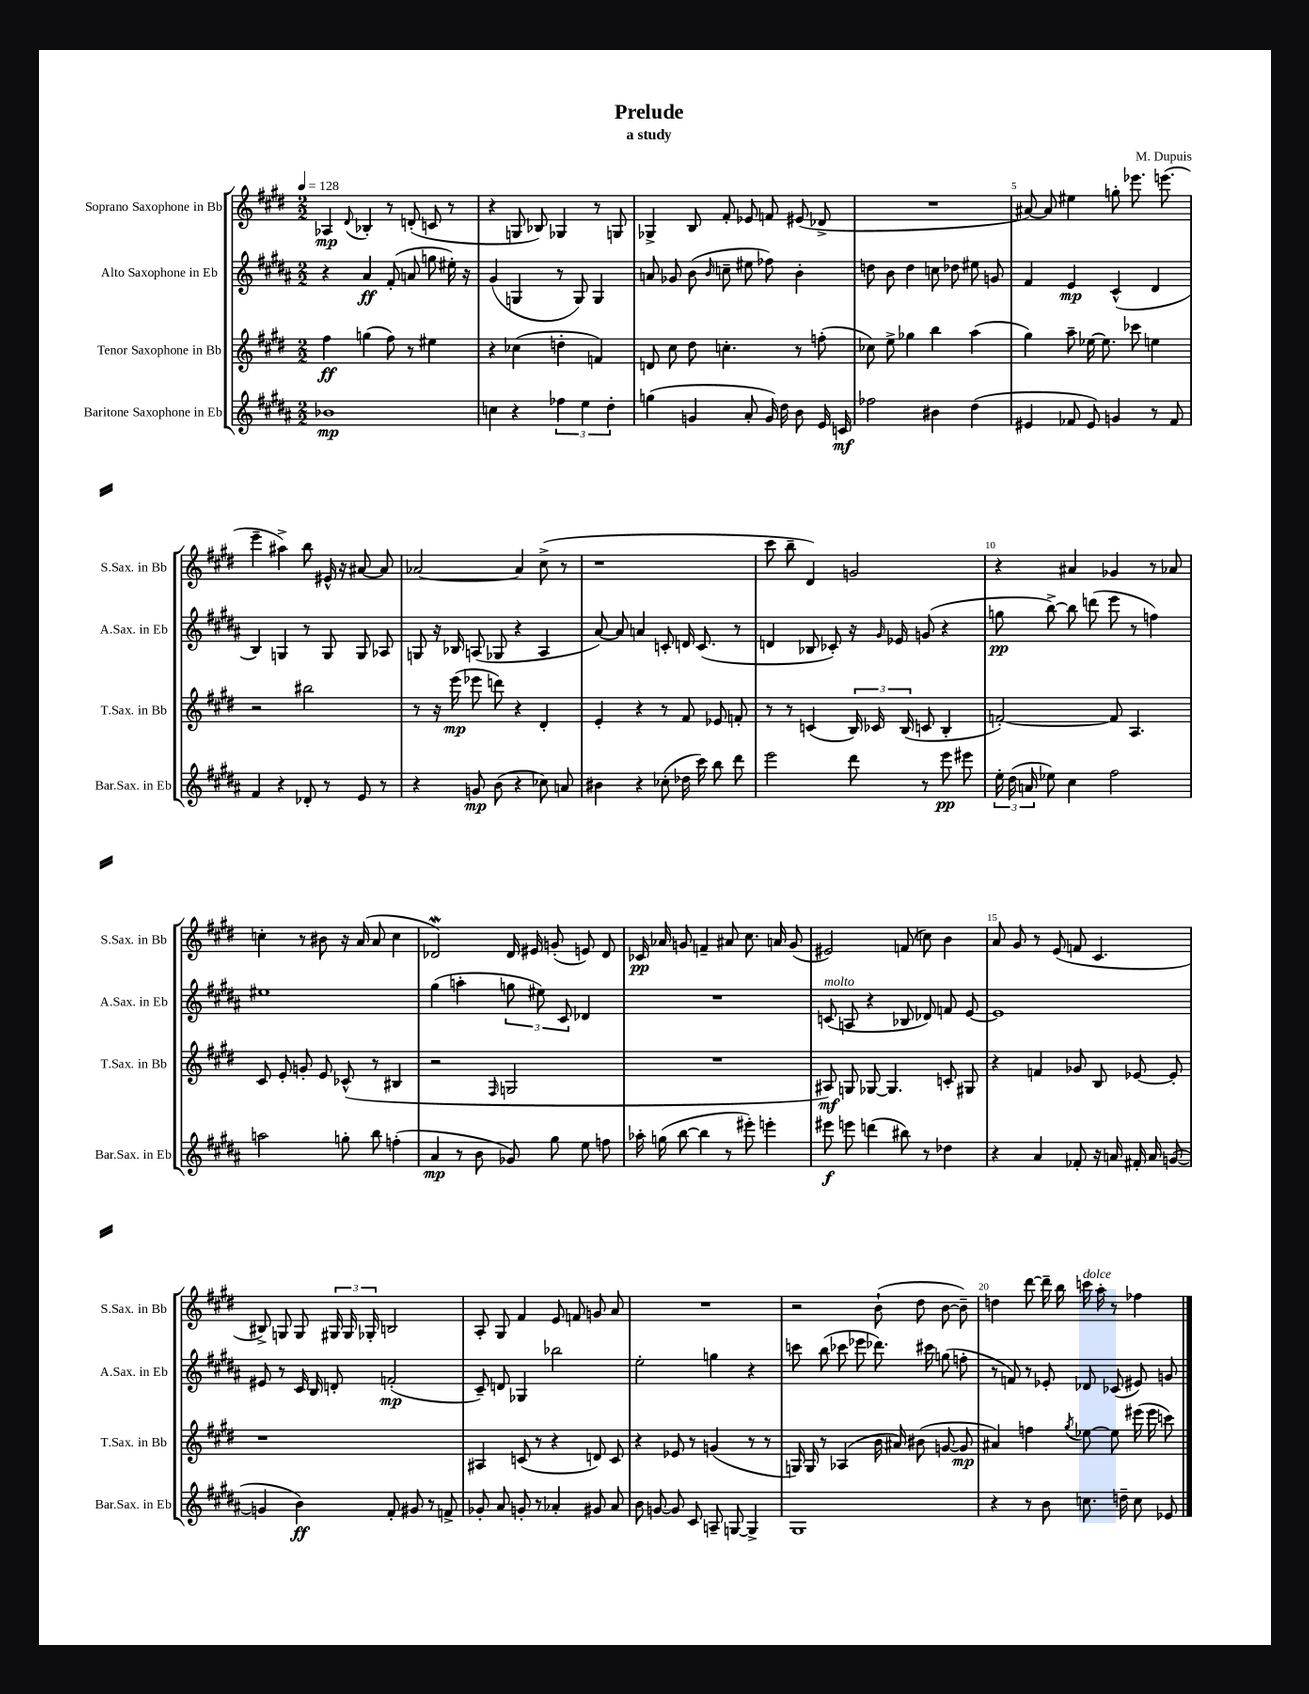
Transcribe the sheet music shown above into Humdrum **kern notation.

**kern	**kern	**kern	**kern
*staff4	*staff3	*staff2	*staff1
*clefG2	*clefG2	*clefG2	*clefG2
*k[f#c#g#d#a#]	*k[f#c#g#d#]	*k[f#c#g#d#a#]	*k[f#c#g#d#]
*M2/2	*M2/2	*M2/2	*M2/2
*MM128	*MM128	*MM128	*MM128
1b-	4ff#	4r	4A-
.	.	.	8qqd#
.	(4gg	4a#	4B-'
.	8ff#)	(8f#'	8r
.	8r	8a	(8d'
.	4ee#	8gg	8c
.	.	16ee#')	8r
.	.	16r	.
=	=	=	=
4cc	4r	(4g#	4r
4r	(4cc-	4G	8G
.	.	.	8B-)
6ff-	4dd'	8r	4G-
.	.	8G)	.
6ee	.	.	.
.	4f)	4G	8r
6dd#'	.	.	.
.	.	.	8G
=	=	=	=
(4gg	8d	8a	4G-^
.	8cc#	8g-	.
4g	8dd#	(8b	8B
.	.	16qqb	.
.	4.cc'	8cc~	8f#'
8a#'	.	8ee#	8e-
16g)	.	8ff-)	8f
16dd#	.	.	.
8b	8r	4b'	(8e#
16e	(8ff'	.	8d-^
16c	.	.	.
=	=	=	=
2ff-	8cc-)	8dd	1r
.	8ee^	8b	.
.	4gg-	4dd	.
4b#	4bb	8cc	.
.	.	8dd-	.
(4dd#	(4aa	8ee#	.
.	.	8g	.
=	=	=	=
4e#	4gg#)	4f#	[8a#)
.	.	.	8a#]
8f-	8aa~	4e	4ee#
8e#)	[16ee-	.	.
.	8.ee-]	.	.
4g	.	(4c#^^	8gg'
.	8ccc-	.	8.eee-
8r	4ee	4d#	.
.	.	.	(8.eee
8f-	.	.	.
=	=	=	=
4f#	2r	4B)	4eee~
4r	.	4G	4aa#^)
8d-'	2bb#	8r	8bb
8r	.	8G	16e#^^
.	.	.	16r
8e	.	8G	[8a#
8r	.	8A-	8a#]
=	=	=	=
4r	8r	8G	[2a-
.	16r	16r	.
.	(16eee	16B-	.
8g	8eee-	(8A	.
(8b	8ddd)	8G-	.
4r	4r	4r	4a-]
8cc-)	4d#'	4A	(8cc#^
8a	.	.	8r
=	=	=	=
4b#	4e'	[8a#)	1r
.	.	8a#]	.
4r	4r	4a	.
(8cc-'	8r	8c'	.
16dd-	8f#	16d	.
16ccc#)	.	(8.c	.
8bb	8e-	.	.
8ddd#	8f'	8r	.
=	=	=	=
2eee	8r	4d	8ccc#
.	8r	.	8bb~
.	(4c	8B-	4d#)
.	.	8c-')	.
8ddd#	24B)	16r	2g
.	24c-	.	.
.	.	16qqg#	.
.	.	16e-	.
.	(24B	.	.
8r	8c	(8g	.
8eee	4B'	4r	.
8eee#	.	.	.
=	=	=	=
24ee'	[2f')	8gg	4r
(24dd#	.	.	.
24a	.	.	.
8ee-)	.	[8bb^)	.
4cc#	.	8bb]	4a#
.	.	(8ddd	.
2ff#	8f]	8eee	4g-
.	4.A	8r	.
.	.	4ff)	8r
.	.	.	8a-
=	=	=	=
2aa	8c#	1ee#	4cc'
.	8e'	.	.
.	8g'	.	8r
.	8e	.	8b#
8gg'	(8c-^^	.	16r
.	.	.	(16a
8bb	8r	.	8a
(4ff'	4B#	.	4cc
=	=	=	=
4a#	2r	(4gg#	2d-)
8r	.	4aa'	.
8b	.	.	.
.	16qqF#	.	.
8g-)	2G	12gg	16d-
.	.	.	16e#
.	.	12ee#)	.
8gg#	.	.	(8g'
.	.	12c#	.
8ee	.	4d-	8e)
8ff	.	.	8d-
=	=	=	=
16aa-'	1r	1r	16c-
(16gg	.	.	16a-
[8bb	.	.	8g
4bb]	.	.	4f~
8r	.	.	8a#
8eee#')	.	.	8.cc#
4eee'	.	.	.
.	.	.	16a
.	.	.	(8g
=	=	=	=
8eee#	8A#)	(8c	2e#)
8eee	8G	8A	.
(4ddd	[8G-	4r	.
.	4.G-]	.	.
8bb#)	.	8B-	(8f
8r	.	8d-)	8cc)
4dd-	8c'	8f	4b
.	8G#	[8e	.
=	=	=	=
4r	4r	1e]	8a
.	.	.	8g#
4a#	4f	.	8r
.	.	.	(8e
8f-'	8g-	.	8f
16r	8B	.	4.c#
16a	.	.	.
16f#'	[8e-	.	.
16a	.	.	.
([8g	8e-']	.	.
=	=	=	=
4g]	1r	8e#	8B#^)
.	.	8r	8G
4b)	.	16c#	8G
.	.	16B	.
.	.	8d'	24G#
.	.	.	24G#
.	.	.	24G-'
8f#'	.	(2f'	2B
8g#	.	.	.
8r	.	.	.
8f^	.	.	.
=	=	=	=
8g-'	4A#	8c#~)	8A'
8a#	.	8d	8G#
8g'	(8c	4G-	4f#
8r	8r	.	.
4a-'	4r	2bb-	8e
.	.	.	8f
8g#	8d)	.	8g
8a-	8c	.	8a
=	=	=	=
8b	4r	2ee'	1r
[8g	.	.	.
8g]	8e-	.	.
8c#	8r	.	.
8A~	(4g	4gg	.
[8G	.	.	.
4G^]	8r	4r	.
.	8r	.	.
=	=	=	=
1G#	16G)	8ccc	2r
.	16G	.	.
.	8r	(8bb	.
.	(4A-	8ccc-	.
.	.	8eee-	.
.	16b	8.ddd-)	(8b`
.	16a#)	.	.
.	(8b#	.	8dd#
.	.	16ccc#	.
.	[8g	(8gg	[8b
.	8g]	8ff'	8b~])
=	=	=	=
4r	4a#)	8r	4dd
.	.	8f)	.
8r	4ff	8r	[8ddd#
8b	.	8e-'	16ddd#~]
.	.	.	16bb
.	8qgg#	.	.
8.cc	[8ee-	8d-	16ccc
.	.	.	16aa'
.	8ee-]	(8c-	8r
16dd~	.	.	.
8cc	(16eee#	8e#)	4ff-
.	16eee#	.	.
8e-	8ccc)	8g	.
==	==	==	==
*-	*-	*-	*-
